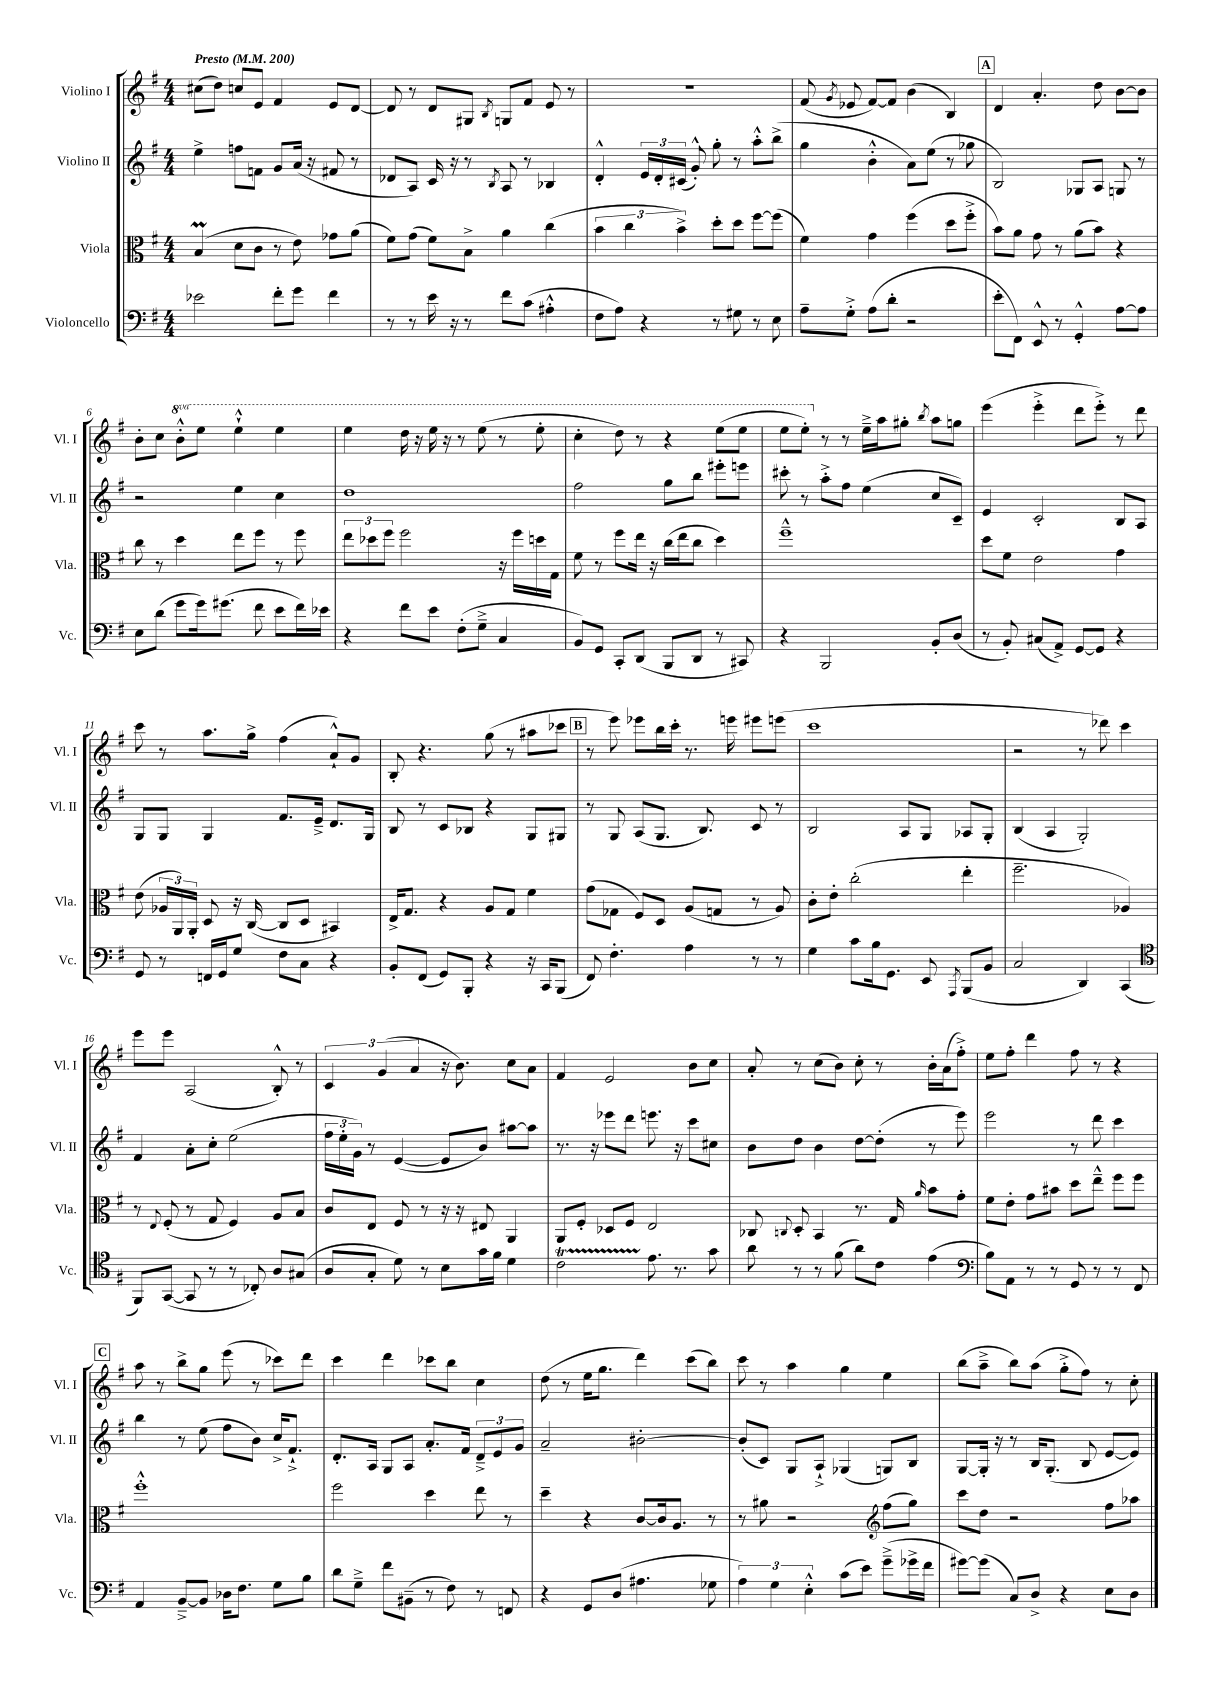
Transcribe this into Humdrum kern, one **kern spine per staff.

**kern	**kern	**kern	**kern
*staff4	*staff3	*staff2	*staff1
*clefF4	*clefC3	*clefG2	*clefG2
*k[f#]	*k[f#]	*k[f#]	*k[f#]
*M4/4	*M4/4	*M4/4	*M4/4
*MM200	*MM200	*MM200	*MM200
2e-\	(4B/	4ee^\	(8cc#\L
.	.	.	8dd\J)
.	8d\L	8ff\L	8cc/L
.	8c\J	8f\J	8e/J
8f#'\L	8r	8g/L	4f#/
8g\J	8e\)	(16a/Jk	.
.	.	16r	.
4f#\	8g-\L	8f#/	8e/L
.	(8a\J	8r	[8d/J
=	=	=	=
8r	8f#\L)	8d-/L	8d/]
8r	(8g\J	8A/J)	8r
16e\	8f#\L)	16c/	8d/L
16r	.	16r	.
8r	8B^\J	8r	8G#/J
.	.	8qB/	8qB/
8f#\L	4a\	8A/	8G/L
(8c\J	.	8r	8f#/J
4A#'^^\	(4cc\	4B-/	8e/
.	.	.	8r
=	=	=	=
8F#\L	6b\	4d'^^/	1r
8A\J)	.	.	.
.	6cc\	.	.
4r	.	24e/LL	.
.	.	24d'/	.
.	6b^\)	(24c#/JJ	.
.	.	8g'^^/)	.
8r	8dd'\L	8gg'\	.
8G#\	8dd\J	8r	.
8r	[8ff#\L	8aa'^^\L	.
8E\	(8ff#\]J	(8bb^\J	.
=	=	=	=
8A~\L	4f#\)	4gg\	(8f#/
.	.	.	8qg/
8G'^\J	.	.	8e-/
(8A\L	4g\	4b'^^\	[8f#/L)
8d'\J	.	.	8f#/]J
2r	(4ff#\	8a\L)	(4b\
.	.	(8ee\J	.
.	8dd\L	8r	4B/)
.	8ff#'^\J	8gg-\	.
=	=	=	=
8e'\L	8b\L)	2B/)	4d/
8FF#\J)	8a\J	.	.
8EE^^/	8g\	.	4.a'/
8r	8r	.	.
4GG'^^/	(8a\L	8G-/L	.
.	8b\J)	8A/J	8dd\
[8A\L	4r	8G/	[8b\L
8A\]J	.	8r	8b\]J
=	=	=	=
8E\L	8cc\	2r	8b'\L
(8d\J	8r	.	8cc\J
8g\L	4dd\	.	8bb'^^\L
16g\k)	.	.	8eee\J
(8.g#\J	.	.	.
.	8ee\L	4ee\	4eee`^^\
8f#\	8ff#\J	.	.
8e\L	8r	4cc\	4eee\
16f#\L)	8ff#\	.	.
16e-\JJ	.	.	.
=	=	=	=
4r	12ee\L	1dd	4eee\
.	12dd-\	.	.
.	12ff#\J	.	.
8f#\L	2ff#\	.	16ddd\
.	.	.	16r
8e\J	.	.	16eee\
.	.	.	16r
(8F#'\L	.	.	8r
8G~^\J	.	.	(8eee\
4C/	16r	.	8r
.	16ff#\LL	.	.
.	16dd\	.	8eee'\
.	16G\JJ	.	.
=	=	=	=
8BB/L)	8f#\	2ff#\	4ccc'\
8GG/J	8r	.	.
8CC'/L	8ff#\L	.	8ddd\)
(8DD/J	16ee\Jk	.	8r
.	16r	.	.
8BBB/L	(16cc\LL	8gg\L	4r
.	16ee\J	.	.
8DD/J	8cc\J	8bb\J	.
8r	4dd\)	8eee#'\L	(8eee\L
8CC#/)	.	8eee\J	8eee\J
=	=	=	=
4r	1ff#~^^	8ccc#'\	8eee\L
.	.	8r	8eee'\J)
2BBB/	.	8aa'^\L	8r
.	.	8ff#\J	8r
.	.	(4ee\	16ee~^\LL
.	.	.	16aa\J
.	.	.	8gg#'\J
.	.	.	8qbb/
8BB'/L	.	8cc/L	8aa\L
(8D/J	.	8c~/J)	8gg\J
=	=	=	=
8r	8dd\L	4e/	(4eee\
8BB'/)	8f#\J	.	.
(8C#/L	2e\	2c'/	4eee'^\
8AA^/J)	.	.	.
[8GG/L	.	.	8ddd\L
8GG/]J	.	.	8eee'^\J)
4r	4g\	8B/L	8r
.	.	8A/J	8ddd\
=	=	=	=
8GG/	(8e\	8G/L	8ccc\
8r	24A-/LL	8G/J	8r
.	24AA/)	.	.
.	24AA'/JJ	.	.
16FF/LL	8D/	4G/	8.aa\L
16GG/J	.	.	.
8G/J	16r	.	.
.	([16C/	.	16gg^\Jk
8F#\L	8C/]L	8.f#/L	(4ff#\
8C\J	8D/J	.	.
.	.	16e~^/Jk	.
4r	4BB#/)	8.d/L	8a`^^/L)
.	.	.	8g/J
.	.	16G/Jk	.
=	=	=	=
8BB'/L	16E^/LK	8B/	8B'/
.	8.G/J	.	.
(8FF#/J	.	8r	4.r
8GG/L)	4r	8c/L	.
8BBB'/J	.	8B-/J	.
4r	8A/L	4r	(8gg\
.	8G/J	.	8r
16r	4f#\	8G/L	8aa#\L
16CC/LK	.	.	.
(8BBB/J	.	8G#/J	8ccc-\J
=	=	=	=
8FF#/)	(8g\L	8r	8r
4.F#'\	8G-\J	8G/	8eee\)
.	8F#/L)	(8A/L	8eee-\L
.	8D/J	8.G/J	16bb\L
.	.	.	16ccc'\JJ
4A\	(8A/L	.	8.r
.	.	8.B/)	.
.	8G/J	.	.
.	.	.	16eee\
8r	8r	8c/	8eee#\L
8r	8A/)	8r	(8eee\J
=	=	=	=
4G\	8c'\L	2B/	1ccc
.	8e'\J	.	.
8c\L	(2cc'\	.	.
16B\k	.	.	.
8.GG\J	.	.	.
.	.	8A/L	.
8EE/	.	8G/J	.
8qAAA/	.	.	.
(8BBB/L	4ee'\	8A-/L	.
8BB/J	.	8G'/J	.
=	=	=	=
2C/	2.ff#~\	(4B/	2r
.	.	4A/	.
4DD/)	.	2G'/)	8r
.	.	.	8ddd-\)
(4CC/	4A-/)	.	4ccc\
=	=	=	=
*clefC4	*	*	*
8FF#/L)	8r	4f#/	8eee\L
.	8qqE/	.	.
([8GG/J	(8F#'/	.	8eee\J
8GG/]	8r	8a'\L	(2A/
8r	8G/	8cc'\J	.
8r	4F#/)	(2ee\	.
8C-'/)	.	.	.
8A/L	8A/L	.	8B'^^/)
(8G#/J	8B/J	.	8r
=	=	=	=
8A/L	8c/L	24ff#\LL	6c/
.	.	24ee'\	.
.	.	24g\JJ)	.
8G'/J	8E/J	8r	.
.	.	.	(6g/
8d\)	8F#/	([4e/	.
.	.	.	6a/
8r	8r	.	.
8B\L	16r	8e/]L	16r
.	16r	.	8.b\)
16g\L	8E#/	8b/J)	.
16f#\JJ	.	.	.
4d\	4AA/	[8aa#\L	8cc\L
.	.	8aa#\]J	8a\J
=	=	=	=
2c\	8AA/L	8.r	4f#/
.	8F#'/J	.	.
.	.	16r	.
.	8D-/L	8eee-\L	2e/
.	8F#/J	8ddd\J	.
8.e\	2E/	8.eee\	.
8.r	.	16r	.
.	.	8ccc\L	8b\L
8g\	.	8cc#\J	8cc\J
=	=	=	=
8a\	8C-/	8b\L	8a'/
.	8qqC/	.	.
8r	8D'/	8dd\J	8r
8r	4BB/	4b\	(8cc\L
(8f#\	.	.	8b\J)
8a\L)	8.r	[8dd\L	8cc'\
8c\J	.	(8dd'\]J	8r
.	16G/	.	.
.	16qqa/	.	.
(4e\	8b\L	8r	16b'\LL
.	.	.	(16a\J
.	8g'\J	8eee\)	8ff#'^\J)
=	=	=	=
*clefF4	*	*	*
8B\L)	8f#\L	2eee\	8ee\L
8AA\J	8e'\J	.	8ff#'\J
8r	8g\L	.	4ddd\
8r	8b#\J	.	.
8GG/	8dd\L	8r	8ff#\
8r	8ee~^^\J	8ddd\	8r
8r	8ff#\L	4ccc\	4r
8FF#/	8ff#\J	.	.
=	=	=	=
4AA/	1ff#'^^	4bb\	8aa\
.	.	.	8r
[8BB~^/L	.	8r	8bb^\L
8BB/]J	.	(8ee\	8gg\J
16D-\LK	.	8ff#\L	(8eee\
8.F#\J	.	.	.
.	.	8b\J)	8r
8G\L	.	16cc^/LK	8ccc-\L)
.	.	8.f#`^/J	.
8B\J	.	.	8ddd\J
=	=	=	=
8d\L	2ff#\	8.d'/L	4ccc\
8G~^\J	.	.	.
.	.	16A/Jk	.
8f#\L	.	8G/L	4ddd\
(8BB#~\J	.	8A/J	.
8r	4dd\	8.a'/L	8ccc-\L
8F#\)	.	.	8bb\J
.	.	16f#/Jk	.
8r	8ee\	12d~^/L	4cc\
.	.	12e/	.
8FF/	8r	.	.
.	.	12g/J	.
=	=	=	=
4r	4dd~\	2a~/	(8dd\
.	.	.	8r
8GG/L	4r	.	16ee\LK
.	.	.	8.gg\J
(8D/J	.	.	.
4.A#\	[8c/L	[2b#'\	4ddd\)
.	16c/]k	.	.
.	8.A/J	.	.
.	.	.	(8ccc\L
8G-\	8r	.	8bb\J)
=	=	=	=
6A\)	8r	(8b#'/]L	8ccc\
.	8a#\	8c/J)	8r
6G\	.	.	.
.	2r	8G/L	4aa\
6E'^^\	.	.	.
.	.	8A`^/J	.
(8c\L	.	(4G-/	4gg\
8e\J)	.	.	.
*	*clefG2	*	*
(8g~^\L	(8ff#\L	8G/L)	4ee\
16g-^\L	8gg\J)	8B/J	.
16f#\JJ	.	.	.
=	=	=	=
[8g#\L)	8ccc\L	[8G/L	(8bb\L
(8g#\]J	8dd\J	16G'/]Jk	8aa~^\J
.	.	16r	.
8C/L)	2r	8r	8bb\L)
8D^/J	.	16B/LK	(8aa\J
.	.	(8.G'/J	.
4r	.	.	8gg'^\L
.	.	8B/	8ff#\J)
8E\L	8ff#\L	[8e/L	8r
8D\J	8aa-\J	8e/]J)	8cc'\
==	==	==	==
*-	*-	*-	*-
